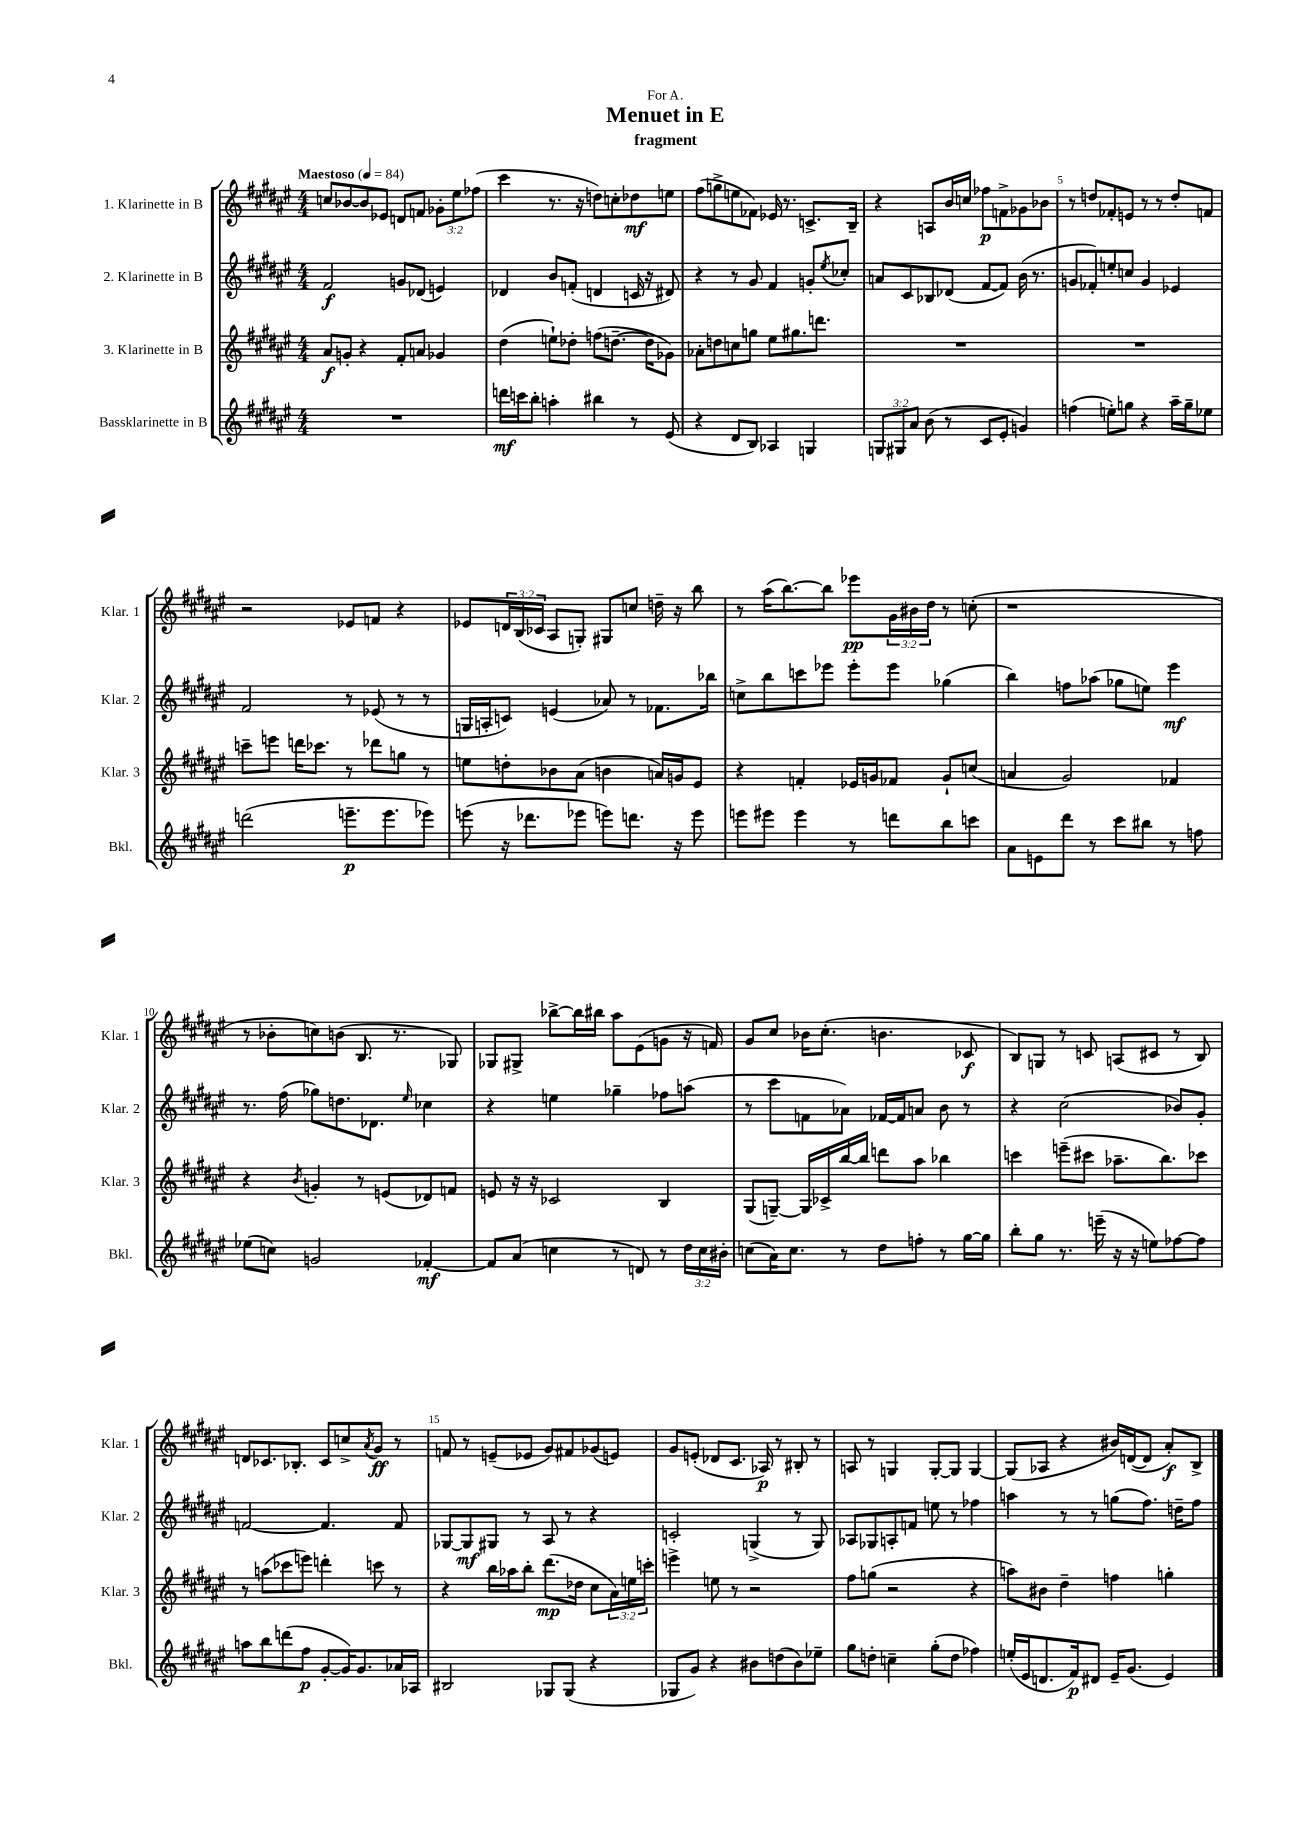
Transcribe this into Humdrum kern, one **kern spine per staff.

**kern	**kern	**kern	**kern
*staff4	*staff3	*staff2	*staff1
*clefG2	*clefG2	*clefG2	*clefG2
*k[f#c#g#d#a#e#]	*k[f#c#g#d#a#e#]	*k[f#c#g#d#a#e#]	*k[f#c#g#d#a#e#]
*M4/4	*M4/4	*M4/4	*M4/4
*MM84	*MM84	*MM84	*MM84
1r	8a#	2f#	8cc
.	8g'	.	[8b-
.	4r	.	8b-]
.	.	.	8e-
.	8f#'	8g	8d
.	8a	(8d-	8f
.	4g-	4e)	12g-'
.	.	.	12ee#
.	.	.	(12ff-
=	=	=	=
16ddd	(4dd#	4d-	4ccc#
16ccc	.	.	.
8bb'	.	.	.
4aa'	8ee`)	8b	8.r
.	8dd-'	(8f'	.
.	.	.	16r
4bb#	(8ff	4d	8dd)
.	[8.dd~	.	8cc'
8r	.	16c	8dd-
.	16dd]	16r	.
(8e#	8g-)	8d#)	8ee
=	=	=	=
4r	8a-'	4r	(8ff#
.	8dd	.	8gg^
8d#	8cc	8r	8ee
8B)	8gg	8g#	8f-)
4A-	8ee#	4f#	16e-
.	.	.	8.r
.	8.gg#	.	.
4G	.	8g'	8.c^
.	8.ddd	.	.
.	.	8qee#	.
.	.	8cc-'	.
.	.	.	16B~
=	=	=	=
12G	1r	8a	4r
12G#	.	.	.
.	.	8c#	.
12a#	.	.	.
(8b	.	8B-	8A
8r	.	(8d-	16b
.	.	.	16cc
8c#	.	[8f#	8ff-
8e#'	.	8f#])	8f^
4g)	.	(16b	8g-
.	.	8.r	.
.	.	.	8b-
=	=	=	=
(4ff	1r	8g	8r
.	.	8f-')	8dd
8ee')	.	8ee'	8f-'
8gg	.	8cc	8e
4r	.	4g	8r
.	.	.	8r
16aa#~	.	4e-	8dd'
16gg~	.	.	.
8ee-	.	.	8f
=	=	=	=
(2ddd	8ccc~	2f#	2r
.	8eee	.	.
.	16ddd	.	.
.	8.ccc-	.	.
8.eee~	8r	8r	8e-
.	8ddd-	(8e-	8f
8.eee	.	.	.
.	8gg	8r	4r
8eee-)	8r	8r	.
=	=	=	=
(8eee	8ee	16G	8e-
.	.	16A'	.
16r	8dd'	8c)	24d
.	.	.	(24B
8.ddd-	.	.	.
.	.	.	24c-
.	8b-	(4e	8A#
8eee-	(8a#	.	8G')
8eee)	4b	8a-)	8G#
8.ddd	.	8r	8cc
.	16a)	8.f-	16dd~
16r	16g	.	16r
8eee	8e#	.	8bb
.	.	16bb-	.
=	=	=	=
8eee	4r	8cc^	8r
8eee#	.	8bb	(16aa#
.	.	.	[8.bb)
4eee#	4f'	8ccc	.
.	.	8eee-	8bb]
8r	16e-	8eee-'	8eee-
.	16g	.	.
8ddd	8f-	8eee-	24g#
.	.	.	24b#
.	.	.	24dd#
8bb	8g`	(4gg-	8r
8ccc	(8cc	.	(8cc'
=	=	=	=
8a#	4a	4bb)	1r
8e	.	.	.
8ddd#	2g#)	8ff	.
8r	.	(8aa-	.
8ccc#	.	8gg-	.
8bb#	.	8ee)	.
8r	4f-	4eee#	.
8ff	.	.	.
=	=	=	=
(8ee-	4r	8.r	8r
8cc)	.	.	8b-'
.	.	(16ff#	.
.	8qb	.	.
2g	4g'	8gg-)	8cc)
.	.	8.dd	(8b
.	8r	.	8.B
.	.	8.d-	.
.	(8e	.	.
.	.	.	8.r
.	.	16qqee#	.
[4f-'	8d-)	4cc-	.
.	8f	.	8G-)
=	=	=	=
8f-]	8e	4r	8G-
(8a#	16r	.	8G#^
.	16r	.	.
4cc	2c-	4ee	[8bb-^
.	.	.	16bb-]
.	.	.	16bb#
8r	.	4gg-~	8aa#
8d)	.	.	(8e#
8r	4B	8ff-	8g
24dd#	.	(8aa	16r
24cc	.	.	.
.	.	.	16f)
24b#'	.	.	.
=	=	=	=
(8cc	(8G#	8r	8g#
16a#)	[8G~)	8ccc#	8cc#
8.cc	.	.	.
.	16G]	8f	16b-
.	16c-^	.	(8.cc#'
8r	[16bb	8a-)	.
.	16bb]	.	.
8dd#	8ddd	[16f-	4.b
.	.	16f-]	.
8ff'	8aa#	8a	.
8r	4bb-	8b	.
[16gg#	.	8r	8c-
16gg#]	.	.	.
=	=	=	=
8bb'	4ccc	4r	8B)
8gg#	.	.	8G
8.r	(8eee~	(2cc#	8r
.	8ccc#	.	8c
(16eee~	.	.	.
16r	8.aa-~	.	(8A
16r	.	.	.
8ee)	.	.	8c#
.	8.bb)	.	.
[8ff-	.	8b-)	8r
8ff-]	8ccc-	8g#'	8B)
=	=	=	=
8aa	8r	[2f	8d
8bb	(8aa	.	8.c-
(8ddd	8ccc-	.	.
.	.	.	8.B-'
8ff#	8eee)	.	.
[8g#'	4ddd'	4.f]	8c-
16g#])	.	.	8cc^
8.g#	.	.	.
.	.	.	8qa#
.	8ccc	.	8g#
16a-	8r	8f	8r
16A-	.	.	.
=	=	=	=
2B#	4r	[8G-	8f
.	.	8G-]	8r
.	16bb	8G#	(8e~
.	16aa-	.	.
.	8bb'	8r	8e-
8G-	(8.ddd#	8A#	8g#)
(8G-	.	8r	8f#
.	16dd-	.	.
4r	8cc#	4r	(8g-
.	24a#)	.	8e)
.	24ee	.	.
.	24ccc'	.	.
=	=	=	=
8G-	4eee^	2c'	8g#
8g#)	.	.	(8e'
4r	8ee	.	8d-
.	8r	.	8.c#
8b#	2r	(4G^	.
.	.	.	16A-)
(8dd	.	.	8r
8b#)	.	8r	8B#'
8ee-~	.	8G)	8r
=	=	=	=
8gg#	8ff#	8A-	8A
8dd'	(8gg	8G-	8r
4cc~	2r	8A'	4G
.	.	8f	.
(8gg#'	.	8ee	[8G'
8dd	.	8r	8G]
4ff-)	4r	4ff-	[4G
=	=	=	=
(16ee'	8aa)	4aa	(8G]
16e#	.	.	.
8.d	8b#	.	8A-
.	4dd#~	8r	4r
16f#)	.	.	.
8d#	.	8r	.
16e#~	4ff	(8gg	16b#)
(8.g#	.	.	([16d
.	.	8.ff#)	8d]
4e#)	4gg'	.	8a#')
.	.	16dd~	.
.	.	8ff#	8B^
==	==	==	==
*-	*-	*-	*-
